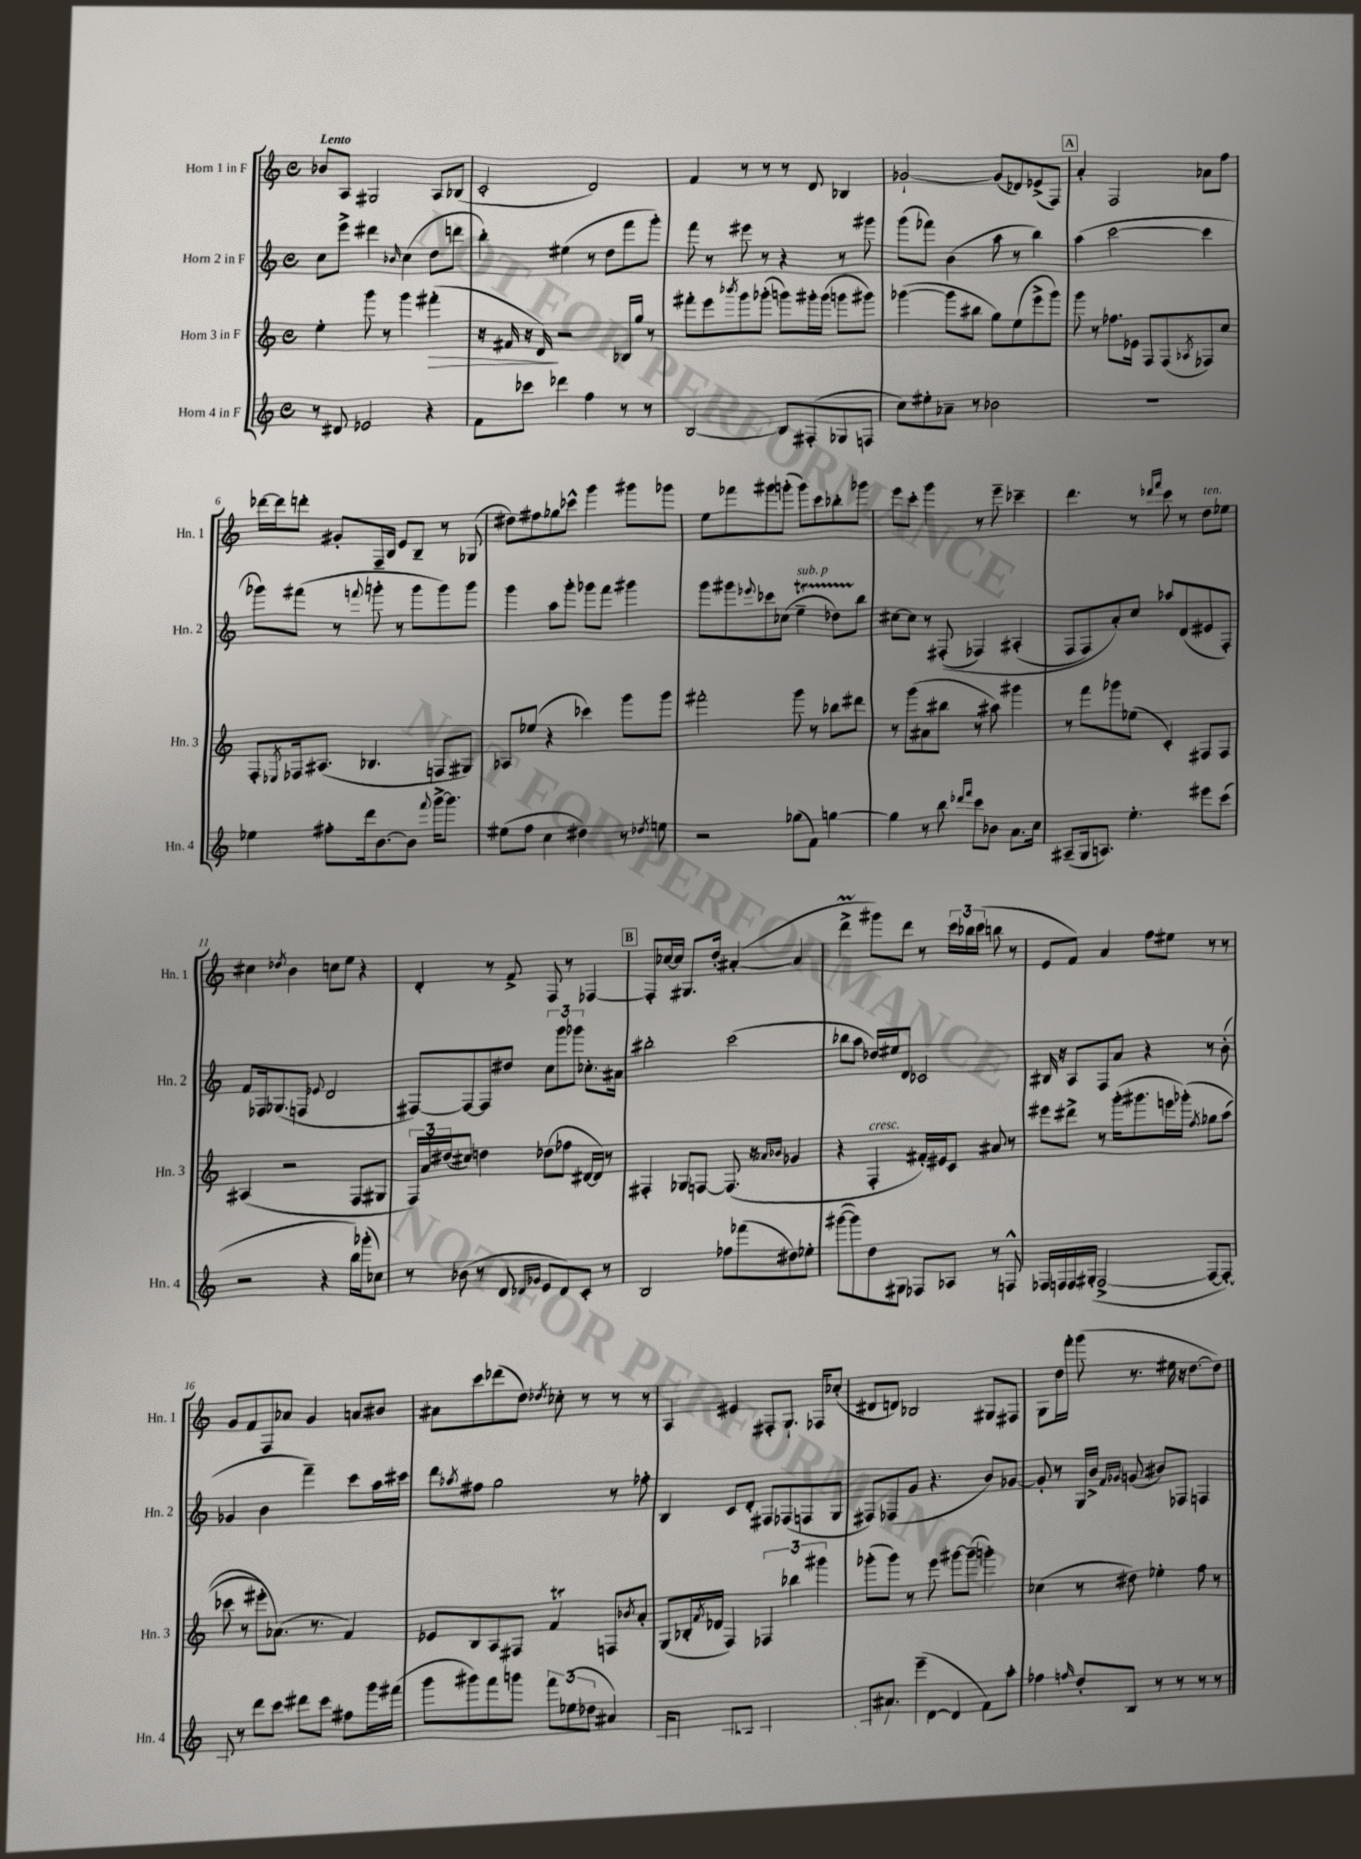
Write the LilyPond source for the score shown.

<<
\new StaffGroup <<
\new Staff = "s0" \with { instrumentName = "Horn 1 in F" shortInstrumentName = "Hn. 1" } {
    \clef treble \key c \major \defaultTimeSignature \time 4/4 \tempo "Lento"
    bes'8 a8 gis2 a8 bes8( |
    c'2-. d'2) |
    f'4 r8 r8 r8 d'8 bes4 |
    ges'2~-! ges'8( des'8) ees'8->( f8) |
    \mark \markup { \box "A" } a'4-. f2 aes'8 f''8 |
    des'''16~ des'''16 d'''8-. gis'8-. f16-- b16 e'8 b8-- r8 ges8( |
    dis''8) fis''8 ges''8 ces'''8-^ g'''4 gis'''8 ges'''8 |
    e''8 fes'''8 gis'''8 g'''8-.( g'''8) c'''8 bes''8-. ges'''8 |
    e'''8 c'''8-. g'''4 r8 e'''8-- ces'''4-- |
    d'''4. r8 \grace { des'''16 f'''16 } c'''8 r8 d''8^\markup { \italic "ten." } ees''8 |
    cis''4 \acciaccatura { des''8 } b'4 c''8 e''8 r4 |
    d'4-. r8 f'8-> f8 r8 fes4~ |
    \mark \markup { \box "B" } fes8-. ces''16~ ces''16 gis8. d''16-. ais'4~-.( ais'4 |
    d'''4->\prall gis'''8) d'''8 r8 \tuplet 3/2 { c'''16 bes''16 c'''16( } b''8 r8 |
    e'8 f'8) a'4 f''8 eis''8 r8 r8 |
    g'8 f'8 f8 aes'8 g'4 a'8 bis'8 |
    ais'8 c'''8 des'''8( d''8) \acciaccatura { des''8 } ces''8-. r8 r8 r8 |
    a4 eis'4 fis8-. g8.-! fes16 ces''8-.( |
    dis'8 d'8) bes2 gis8 fis8 |
    g8 d''16 f'''16-. g'''8( r8. eis''16 r16 d''8.~ d''8) \bar "|." |
}
\new Staff = "s1" \with { instrumentName = "Horn 2 in F" shortInstrumentName = "Hn. 2" } {
    \clef treble \key c \major \defaultTimeSignature \time 4/4
    c''8 e'''8-> dis'''4 \grace { bes'16 } c''4( d''8 d'''8 |
    b''4-.) eis''4( r8 d''8 f'''8 g'''8-.) |
    f'''8 r8 eis'''8 r8 r4 r8 gis'''8 |
    g'''8( fes'''8) b'4( a''8 r8 b''4) |
    \mark \markup { \box "A" } a''4( c'''2~ c'''4 |
    ges'''8) fis'''8( r8 \appoggiatura { f'''8 } g'''8-. r8 g'''8 g'''8) g'''8 |
    g'''4 a''8 g'''8-. ges'''8 f'''8 gis'''4 |
    g'''8 gis'''8 \appoggiatura { ees'''8 } ces'''8 ces''8( e''4--\startTrillSpan^\markup { \italic "sub. p" } des''8) b''8\stopTrillSpan |
    cis''8~ cis''8 r8 fis8-.(\( fes4) ais4-.( |
    f8 f8) a'8-.\) c''8 aes''8 d'8( eis'8 f8-.) |
    f'8 fes16 ges8.( f8 \appoggiatura { ees'8 } d'2 |
    fis8~) fis8~ fis8 dis''8 \tuplet 3/2 { c''8 g'''8 ges'''8 } ces''8.-. ais'16 |
    \mark \markup { \box "B" } bis''2-. c'''2( |
    bes''8 a''8 des''16) eis''16 d'8 ces'2 |
    bis16 r16 a8 f8 a'8 r4 r8 b'8-.( |
    ges'4 b'4 f'''4--) c'''8 a''16 cis'''16 |
    d'''8 \acciaccatura { aes''8 } fis''8 g''2 r8 fes''8-. |
    b4 c'8 d'8-. fis8 fes8( f8 g8 |
    fis8) fes8( g'8 r4. b'8) ges'8~ |
    ges'8-. r8 g16 b'16-> \grace { f'16 ges'16 } g'8( bis'8) fes8 f4 \bar "|." |
}
\new Staff = "s2" \with { instrumentName = "Horn 3 in F" shortInstrumentName = "Hn. 3" } {
    \clef treble \key c \major \defaultTimeSignature \time 4/4
    e''4-. g'''8 r8 g'''4 fis'''4-.\>( |
    r16 fis'16 r16 d'16\!) r2 bes16 g''16 r8 |
    fis'''8-. e'''8 \acciaccatura { bes'''8 } g'''8 ges'''8-.( g'''8) gis'''16-. gis'''16( g'''8 gis'''8) |
    ges'''4~( ges'''8 bis''8 g''8) e''8( e'''8-> ges'''8) |
    \mark \markup { \box "A" } g'''8 r8 fes''8. ees'16 f8 f8( \acciaccatura { aes8 } fes8) c''8 |
    f8-. \acciaccatura { ees8 } fes16 ais8.( bes4. f8 gis8) |
    aes8 ees''8( r4 ces'''4) g'''8 g'''8 |
    fis'''2-. g'''8 r8 bes''8 dis'''8 |
    r8 g'''8( ais'8 bis''8 r8 ais''8) gis'''4 |
    r8 f'''8 ges'''8 ees''8( c'4-.) fis8 fis8 |
    ais4( r2 f8 gis8 |
    \tuplet 3/2 { f16) a'16 dis''16( } cis''8) d''4 des''8( fes''8 dis'16~ dis'16) r8 |
    \mark \markup { \box "B" } fis4-. ges8 f8~ f8.( r16 \grace { aes'16 bes'16 } ges'4 |
    r4 f4-.^\markup { \italic "cresc." } fis'16-.) eis'16 c'8 ais'8 r8 |
    eis'''8 dis'''8-> r8 g'''16-.( gis'''8. e'''16 ges'''16-.)\( \acciaccatura { f''8 } ges''8 a''8( |
    ces'''8 r8 eis'''8-.) aes'8.(\) r8. f'4) |
    ees'8 b8 a8 fis8 f'4\trill f8 \acciaccatura { bes'8 } a'8-. |
    g8( bes16-. \acciaccatura { f'8 } des'16 f4) \tuplet 3/2 { fes4 bes''4 gis'''4 } |
    ges'''8-.( ges'''8) r8 e'''8 gis'''8~ gis'''8--( g'''4-.) |
    ces''4( r8 dis''8) ees''4-. f''8 r8 \bar "|." |
}
\new Staff = "s3" \with { instrumentName = "Horn 4 in F" shortInstrumentName = "Hn. 4" } {
    \clef treble \key c \major \defaultTimeSignature \time 4/4
    r8 dis'8 ees'2 r4 |
    f'8 ces'''8 des'''4 f''4 r8 r8 |
    b2~ b8 fis8-.( ges8 f8 |
    c''8) eis''8-. aes'8-- r8 bes'2 |
    \mark \markup { \box "A" } R1 |
    ees''4 fis''8-. d'''16 b'8.~ b'8 \appoggiatura { f'''8 } g'''16~-> g'''8. |
    eis''8( f''8 c''4 dis''4) r8 \acciaccatura { des''8 } e''8 |
    r2 ges''8( f'8) g''4~ |
    g''4 r8 b''8 \grace { des'''16 f'''16 } c'''8 bes'8 a'8. c''16 |
    ais8--( g16 a8.) e''4.-. eis'''8 c'''8( |
    r2 r4 b''16) ges'''16-.( ces''8) |
    r8 bes'8( r8 d'8 \grace { des'16 ges'16 } e'8 des'8) c'8-. r8 |
    \mark \markup { \box "B" } b2 fes''8 fes'''8( dis''8) ees''8-. |
    gis'''8~( gis'''8) d''8 gis8 fes8 aes8 r8 f8-^ |
    fes16 f16 f16 gis16-.( f2~-> f8~ f8~-.) |
    f8 r8 d'''8 c'''8 dis'''8 c'''8 fis''8 g'''16 fis'''16( |
    g'''8 gis'''8) f'''8 g'''8 \tuplet 3/2 { f'''8 ees''8( des''8 } ais'4) |
    g16 f8. f8-. aes8 f2( |
    fis8 ais'8.) e'''16--( d'8~ d'4 f'8) a''8-. |
    fes''4 \grace { f''16 } d''8-. b8-- r8 r8 r8 r8 \bar "|." |
}
>>
>>
